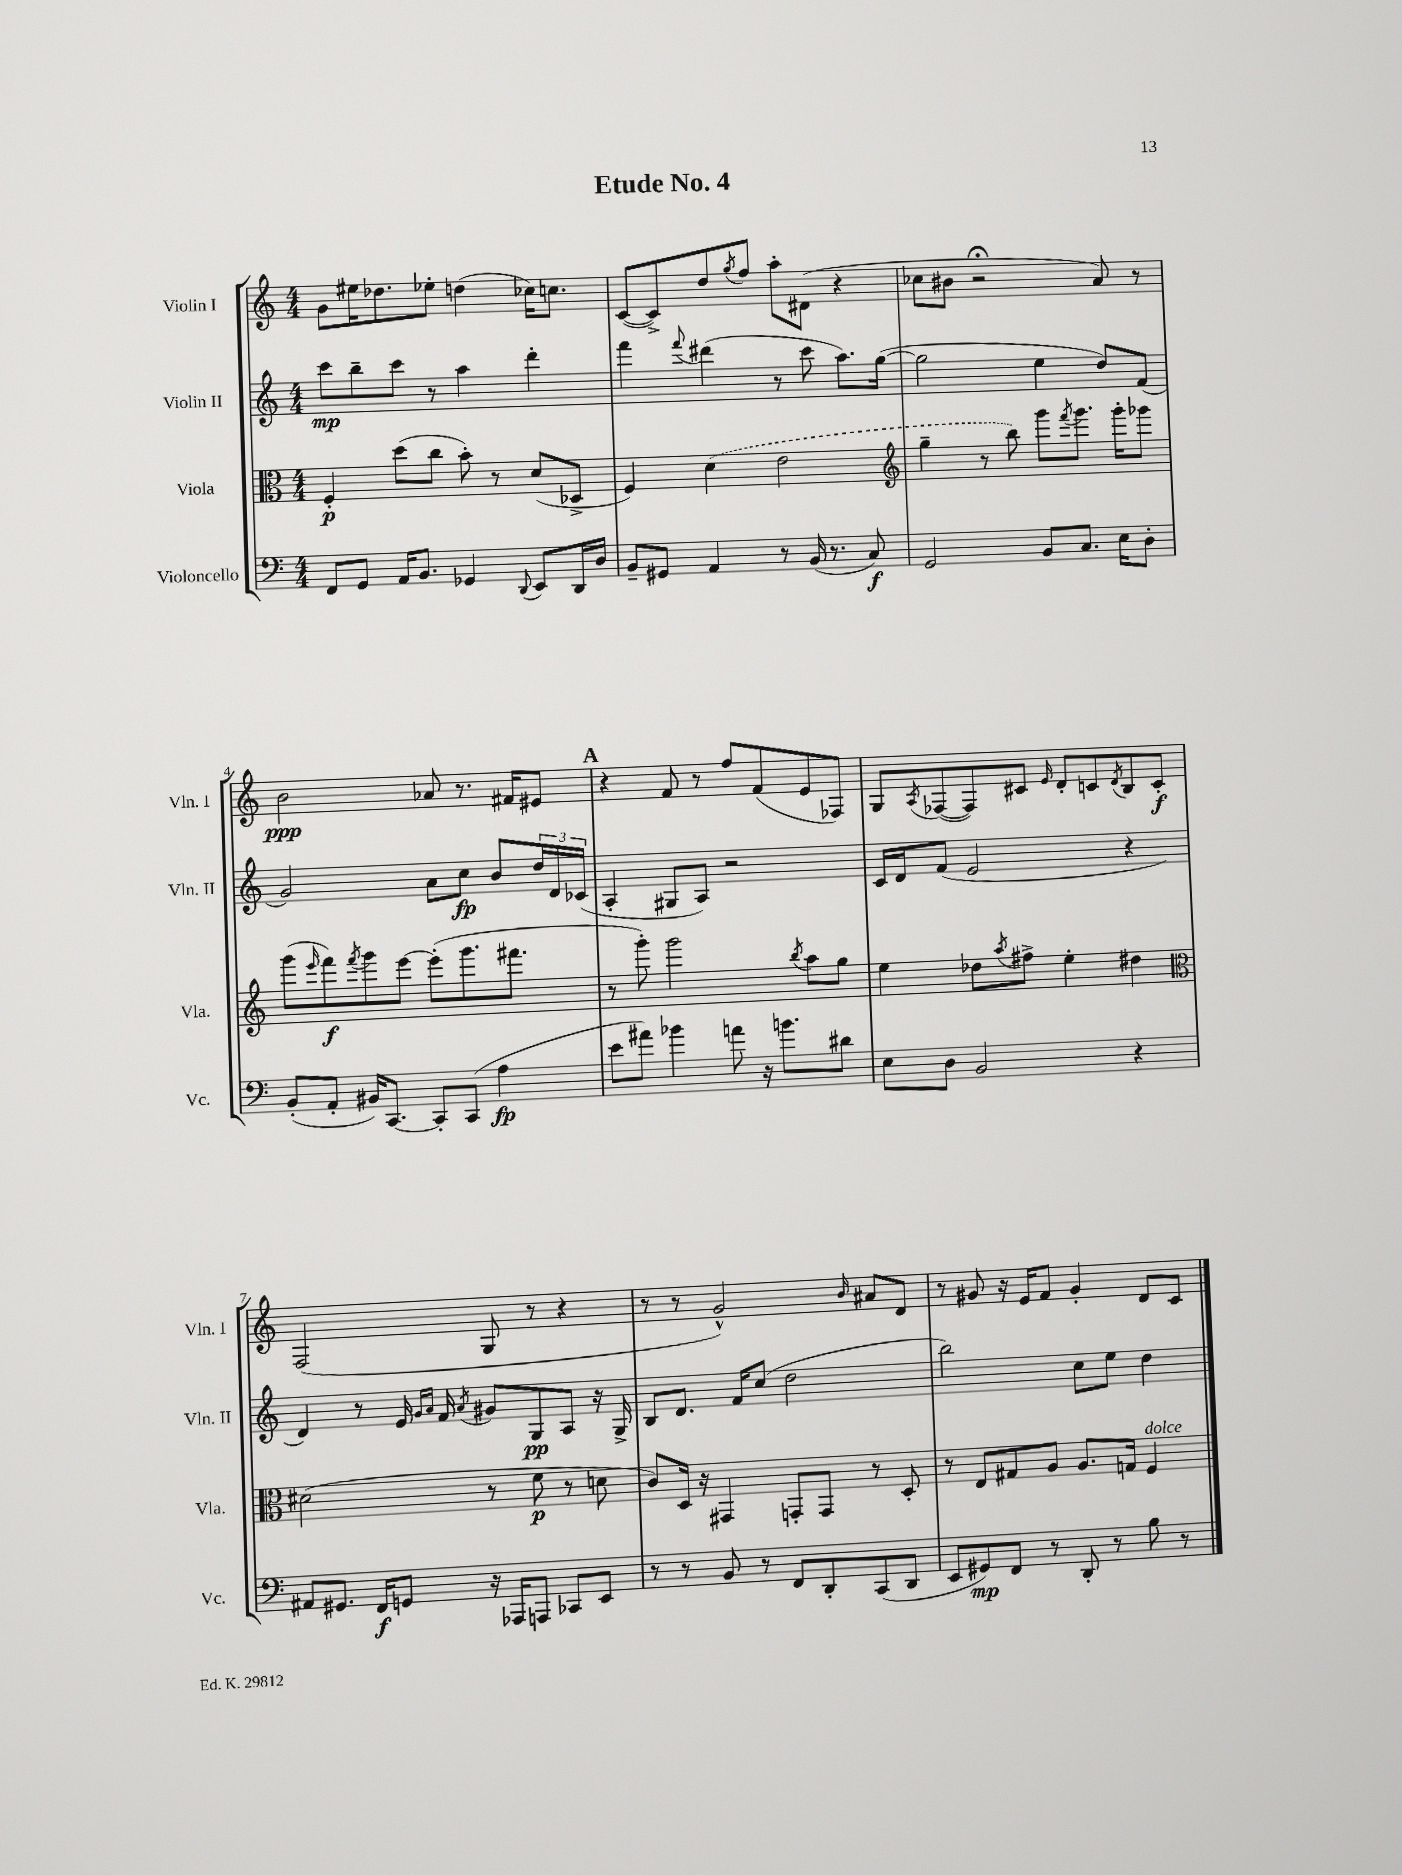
\header { title = "Etude No. 4" }
<<
\new StaffGroup <<
\new Staff = "s0" \with { instrumentName = "Violin I" shortInstrumentName = "Vln. I" } {
    \clef treble \key c \major \numericTimeSignature \time 4/4
    g'8 eis''16 des''8. ees''8-. d''4( ces''16) c''8. |
    c'8~( c'8->) d''8 \acciaccatura { g''8 } f''8 a''8-. dis'8( r4 |
    ces''8 bis'8 r2\fermata a'8) r8 |
    b'2\ppp aes'8 r8. fis'16 eis'8 |
    \mark \markup { \bold "A" } r4 f'8 r8 f''8 f'8( e'8 fes8) |
    g8 \acciaccatura { a8 } fes8~( fes8) cis'8 \grace { e'16 } d'8-. c'8 \acciaccatura { d'8 } b8 c'8-.\f |
    f2( g8 r8 r4 |
    r8 r8 g'2-^) \grace { b'16 } ais'8 d'8 |
    r8 gis'8 r16 e'16 f'8 gis'4-. d'8 c'8 \bar "|." |
}
\new Staff = "s1" \with { instrumentName = "Violin II" shortInstrumentName = "Vln. II" } {
    \clef treble \key c \major \numericTimeSignature \time 4/4
    c'''8\mp b''8-- c'''8 r8 a''4 d'''4-. |
    f'''4 \appoggiatura { f'''8 } dis'''4( r8 c'''8 a''8.) g''16~( |
    g''2 e''4 d''8) f'8( |
    g'2) a'8 c''8\fp b'8 \tuplet 3/2 { d''16 d'16 ces'16( } |
    \mark \markup { \bold "A" } a4-. gis8 a8) r2 |
    c'16 d'16 f'8( e'2 r4 |
    d'4) r8 e'16 \grace { g'16 a'16 } f'16 \acciaccatura { a'8 } gis'8 g8\pp a8 r16 g16-> |
    b8 d'8. f'16 c''8( d''2 |
    b''2) c''8 e''8 d''4 \bar "|." |
}
\new Staff = "s2" \with { instrumentName = "Viola" shortInstrumentName = "Vla." } {
    \clef alto \key c \major \numericTimeSignature \time 4/4
    f4-.\p d''8( c''8 b'8-.) r8 d'8( des8-> |
    f4) \once \slurDashed d'4( e'2 |
    \clef treble g''4-- r8 b''8) g'''8 \acciaccatura { f'''8 } g'''8. g'''16-. ges'''8 |
    g'''8( \grace { e'''16 } f'''8\f) \acciaccatura { f'''8 } g'''8 e'''8~ e'''8-.( g'''8. fis'''8. |
    \mark \markup { \bold "A" } r8 g'''8-.) g'''2 \acciaccatura { b''8 } a''8 g''8 |
    e''4 des''8 \acciaccatura { a''8 } fis''8-> e''4-. dis''4 |
    \clef alto dis'2( r8 f'8\p r8 d'8 |
    c'8) d16 r16 gis,4 g,8-. g,8 r8 d8-. |
    r8 e8 gis8 a8 a8. g16 f4^\markup { \italic "dolce" } \bar "|." |
}
\new Staff = "s3" \with { instrumentName = "Violoncello" shortInstrumentName = "Vc." } {
    \clef bass \key c \major \numericTimeSignature \time 4/4
    f,8 g,8 a,16 b,8. ges,4 \appoggiatura { d,8 } e,8 d,16 d16 |
    b,8-- gis,8 a,4 r8 b,16( r8. c8\f) |
    g,2 b,8 c8. e16 d8-. |
    b,8-.( a,8-. bis,16) c,8.~ c,8-. c,8( a4\fp |
    \mark \markup { \bold "A" } e'8 ais'8) bes'4 a'8 r16 b'8. dis'8 |
    e8 d8 b,2 r4 |
    ais,8 gis,8. f,16\f g,8 r16 aes,,16 a,,8 ces,8 e,8 |
    r8 r8 b,8 r8 f,8 d,8-. c,8( d,8 |
    e,8 gis,8\mp) f,8 r8 d,8-. r8 b8 r8 \bar "|." |
}
>>
>>
